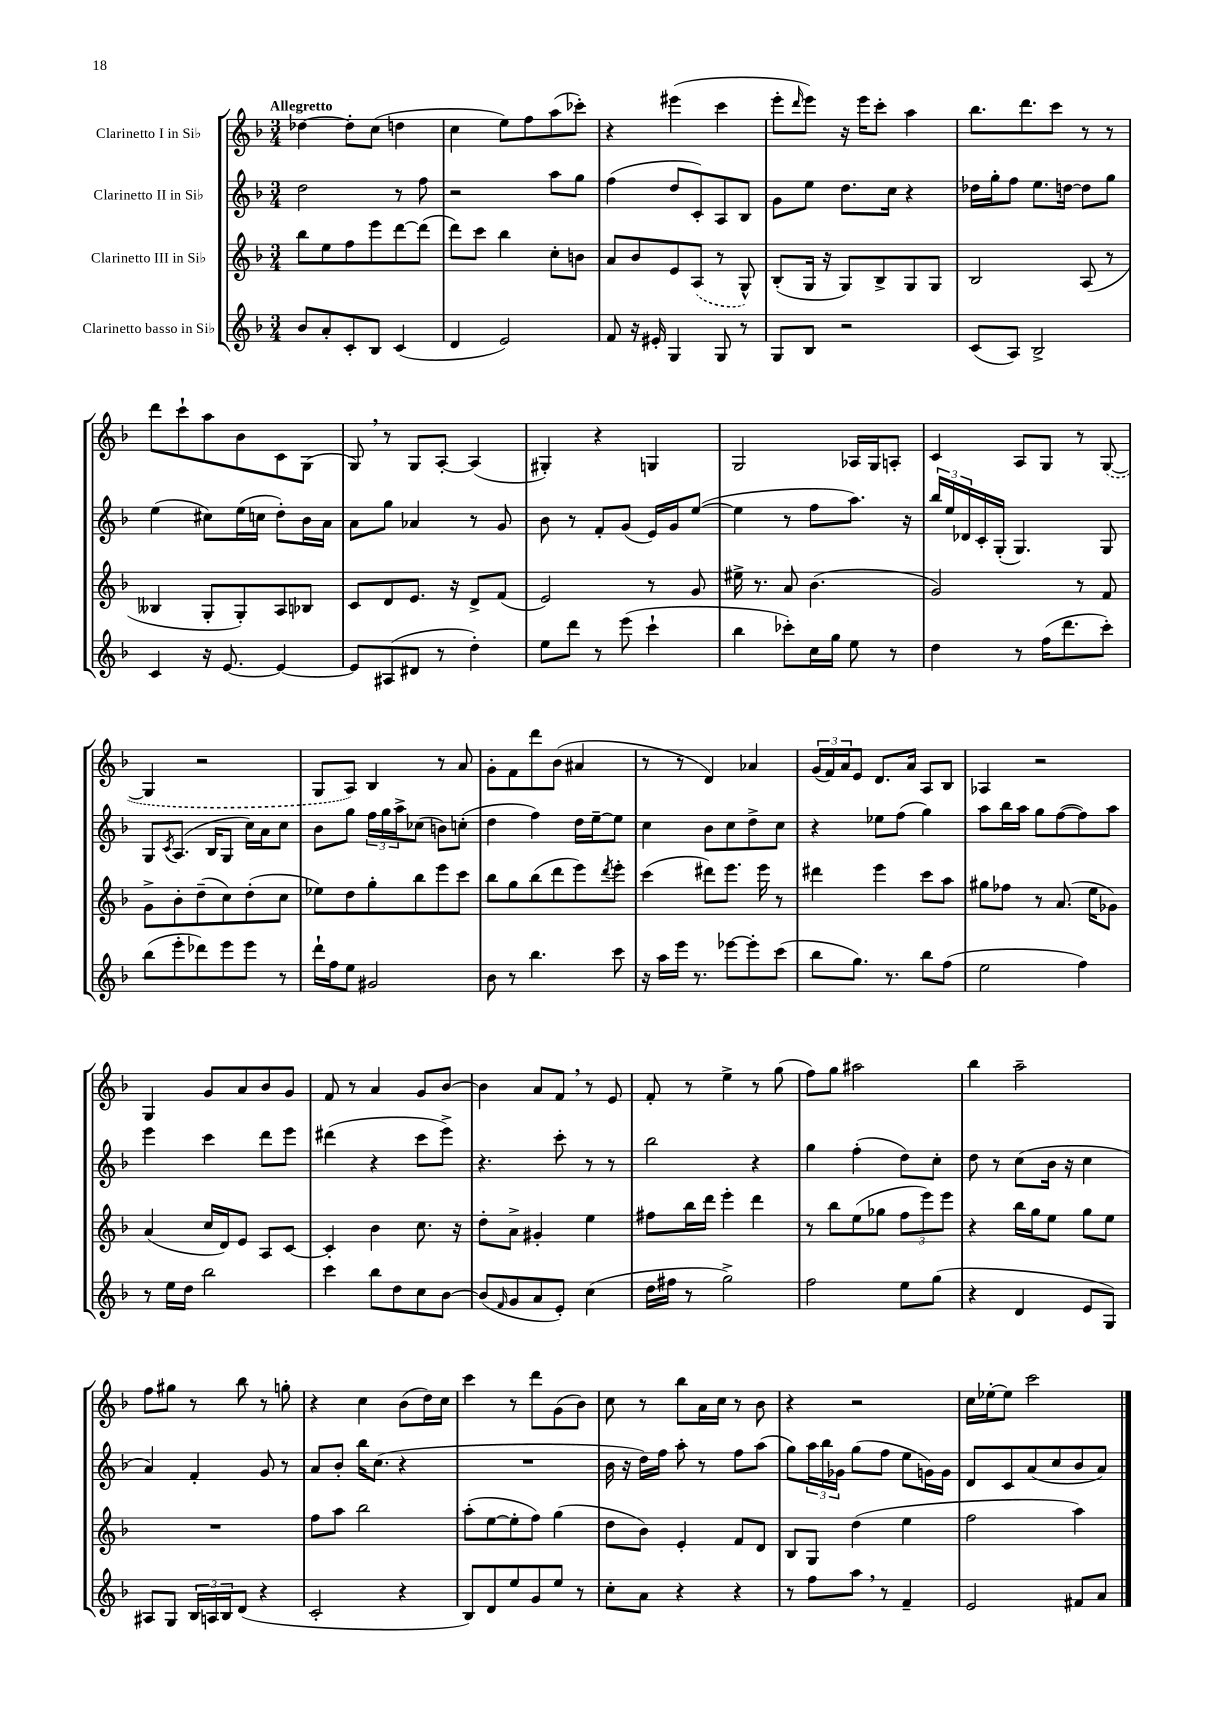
<<
\new StaffGroup <<
\new Staff = "s0" \with { instrumentName = "Clarinetto I in Sib" } {
    \clef treble \key f \major \numericTimeSignature \time 3/4 \tempo "Allegretto"
    des''4~ des''8-. c''8( d''4 |
    c''4 e''8) f''8 a''8( ces'''8-.) |
    r4 eis'''4( c'''4 |
    e'''8-. \grace { d'''16 } e'''8) r16 e'''16 c'''8-. a''4 |
    bes''8. d'''8. c'''8 r8 r8 |
    d'''8 c'''8-! a''8 bes'8 c'8 g8( |
    g8) \breathe r8 g8 a8~-. a4( |
    gis4-.) r4 g4 |
    g2 aes16 g16 a8-. |
    c'4 a8 g8 r8 \once \slurDashed g8~( |
    g4 r2 |
    g8 a8) bes4 r8 a'8 |
    g'8-. f'8 d'''8 bes'8( ais'4 |
    r8 r8 d'4) aes'4 |
    \tuplet 3/2 { g'16( f'16) a'16 } e'8 d'8. a'16 a8 bes8 |
    aes4 r2 |
    g4 g'8 a'8 bes'8 g'8 |
    f'8 r8 a'4 g'8 bes'8~ |
    bes'4 a'8 f'8 \breathe r8 e'8 |
    f'8-. r8 e''4-> r8 g''8( |
    f''8) g''8 ais''2 |
    bes''4 a''2-- |
    f''8 gis''8 r8 bes''8 r8 g''8-. |
    r4 c''4 bes'8( d''16) c''16 |
    c'''4 r8 d'''8 g'8( bes'8) |
    c''8 r8 bes''8 a'16 c''16 r8 bes'8 |
    r4 r2 |
    c''16 ees''16~-. ees''8 c'''2 \bar "|." |
}
\new Staff = "s1" \with { instrumentName = "Clarinetto II in Sib" } {
    \clef treble \key f \major \numericTimeSignature \time 3/4
    d''2 r8 f''8 |
    r2 a''8 g''8 |
    f''4( d''8 c'8-.) a8 bes8 |
    g'8 e''8 d''8. c''16 r4 |
    des''16 g''16-. f''8 e''8. d''16~ d''8 g''8 |
    e''4( cis''8) e''16( c''16 d''8-.) bes'16 a'16 |
    a'8 g''8 aes'4 r8 g'8 |
    bes'8 r8 f'8-. g'8( e'16) g'16 e''8~( |
    e''4 r8 f''8 a''8.) r16 |
    \tuplet 3/2 { bes''16 e''16 des'16 } c'16-. g16-.( g4.) g8 |
    g8 \acciaccatura { c'8 } a8.( bes16 g8 c''16) a'16 c''8 |
    bes'8 g''8 \tuplet 3/2 { f''16 g''16 a''16-> } ces''8( b'8) c''8-.( |
    d''4 f''4) d''16 e''16~-- e''8 |
    c''4 bes'8 c''8 d''8-> c''8 |
    r4 ees''8 f''8( g''4) |
    a''8 bes''16 a''16 g''8 f''8~( f''8) a''8 |
    e'''4 c'''4 d'''8 e'''8 |
    dis'''4( r4 c'''8 e'''8->) |
    r4. c'''8-. r8 r8 |
    bes''2 r4 |
    g''4 f''4-.( d''8) c''8-. |
    d''8 r8 c''8( bes'16 r16 c''4 |
    a'4) f'4-. g'8 r8 |
    a'8 bes'8-. bes''16 c''8.( r4 |
    R2. |
    bes'16 r16 d''16) f''16 a''8-. r8 f''8 a''8( |
    g''8) \tuplet 3/2 { a''16 bes''16 ges'16 } g''8( f''8 e''8 g'16) g'16 |
    d'8 c'8 a'8( c''8 bes'8 a'8) \bar "|." |
}
\new Staff = "s2" \with { instrumentName = "Clarinetto III in Sib" } {
    \clef treble \key f \major \numericTimeSignature \time 3/4
    bes''8 e''8 f''8 e'''8 d'''8~ d'''8( |
    d'''8) c'''8 bes''4 c''8-. b'8 |
    a'8 bes'8 e'8 \once \slurDashed a8( r8 g8-^) |
    bes8-.( g16 r16 g8) bes8-> g8 g8 |
    bes2 a8( r8 |
    beses4 g8-. g8-.) a8 bes8 |
    c'8 d'8 e'8. r16 d'8-> f'8( |
    e'2) r8 g'8 |
    eis''16-> r8. a'8 bes'4.( |
    g'2) r8 f'8 |
    g'8-> bes'8-. d''8--( c''8) d''8-.( c''8 |
    ees''8) d''8 g''8-. bes''8 e'''8 c'''8 |
    bes''8 g''8 bes''8( d'''8 e'''8) \acciaccatura { d'''8 } e'''8-. |
    c'''4( dis'''8) e'''8. e'''16 r8 |
    dis'''4 e'''4 c'''8 a''8 |
    gis''8 fes''8 r8 a'8.( e''16 ges'8) |
    a'4( c''16 d'16) e'8 a8 c'8~ |
    c'4-. bes'4 c''8. r16 |
    d''8-. a'8-> gis'4-. e''4 |
    fis''8 bes''16 d'''16 e'''4-. d'''4 |
    r8 bes''8 e''8( ges''8 \tuplet 3/2 { f''8 e'''8) e'''8 } |
    r4 bes''16 g''16 e''8 g''8 e''8 |
    R2. |
    f''8 a''8 bes''2 |
    a''8-.( e''8~ e''8-. f''8) g''4( |
    d''8 bes'8) e'4-. f'8 d'8 |
    bes8 g8 d''4( e''4 |
    f''2 a''4) \bar "|." |
}
\new Staff = "s3" \with { instrumentName = "Clarinetto basso in Sib" } {
    \clef treble \key f \major \numericTimeSignature \time 3/4
    bes'8 a'8-. c'8-. bes8 c'4( |
    d'4 e'2) |
    f'8 r16 eis'16-. g4 g8 r8 |
    g8 bes8 r2 |
    c'8( a8) bes2-> |
    c'4 r16 e'8.~ e'4~ |
    e'8 ais8( dis'8 r8 d''4-.) |
    e''8 d'''8 r8 e'''8( c'''4-! |
    bes''4 ces'''8-.) c''16 g''16 e''8 r8 |
    d''4 r8 f''16( d'''8. c'''8-.) |
    bes''8( e'''8-. des'''8) e'''8 e'''8 r8 |
    d'''16-! f''16 e''8 gis'2 |
    bes'8 r8 bes''4. c'''8 |
    r16 a''16 e'''16 r8. ees'''8~ ees'''8-. c'''8( |
    bes''8 g''8.) r8. bes''8 f''8( |
    e''2 f''4) |
    r8 e''16 d''16 bes''2 |
    c'''4 bes''8 d''8 c''8 bes'8~ |
    bes'8( \grace { f'16 } g'8 a'8 e'8-.) c''4( |
    d''16 fis''16 r8 g''2->) |
    f''2 e''8 g''8( |
    r4 d'4 e'8 g8) |
    ais8 g8 \tuplet 3/2 { bes16 a16 bes16 } d'8( r4 |
    c'2-. r4 |
    bes8) d'8 e''8 g'8 e''8 r8 |
    c''8-. a'8 r4 r4 |
    r8 f''8 a''8 \breathe r8 f'4-- |
    e'2 fis'8 a'8 \bar "|." |
}
>>
>>
\layout { \context { \Score \remove "Bar_number_engraver" } }
